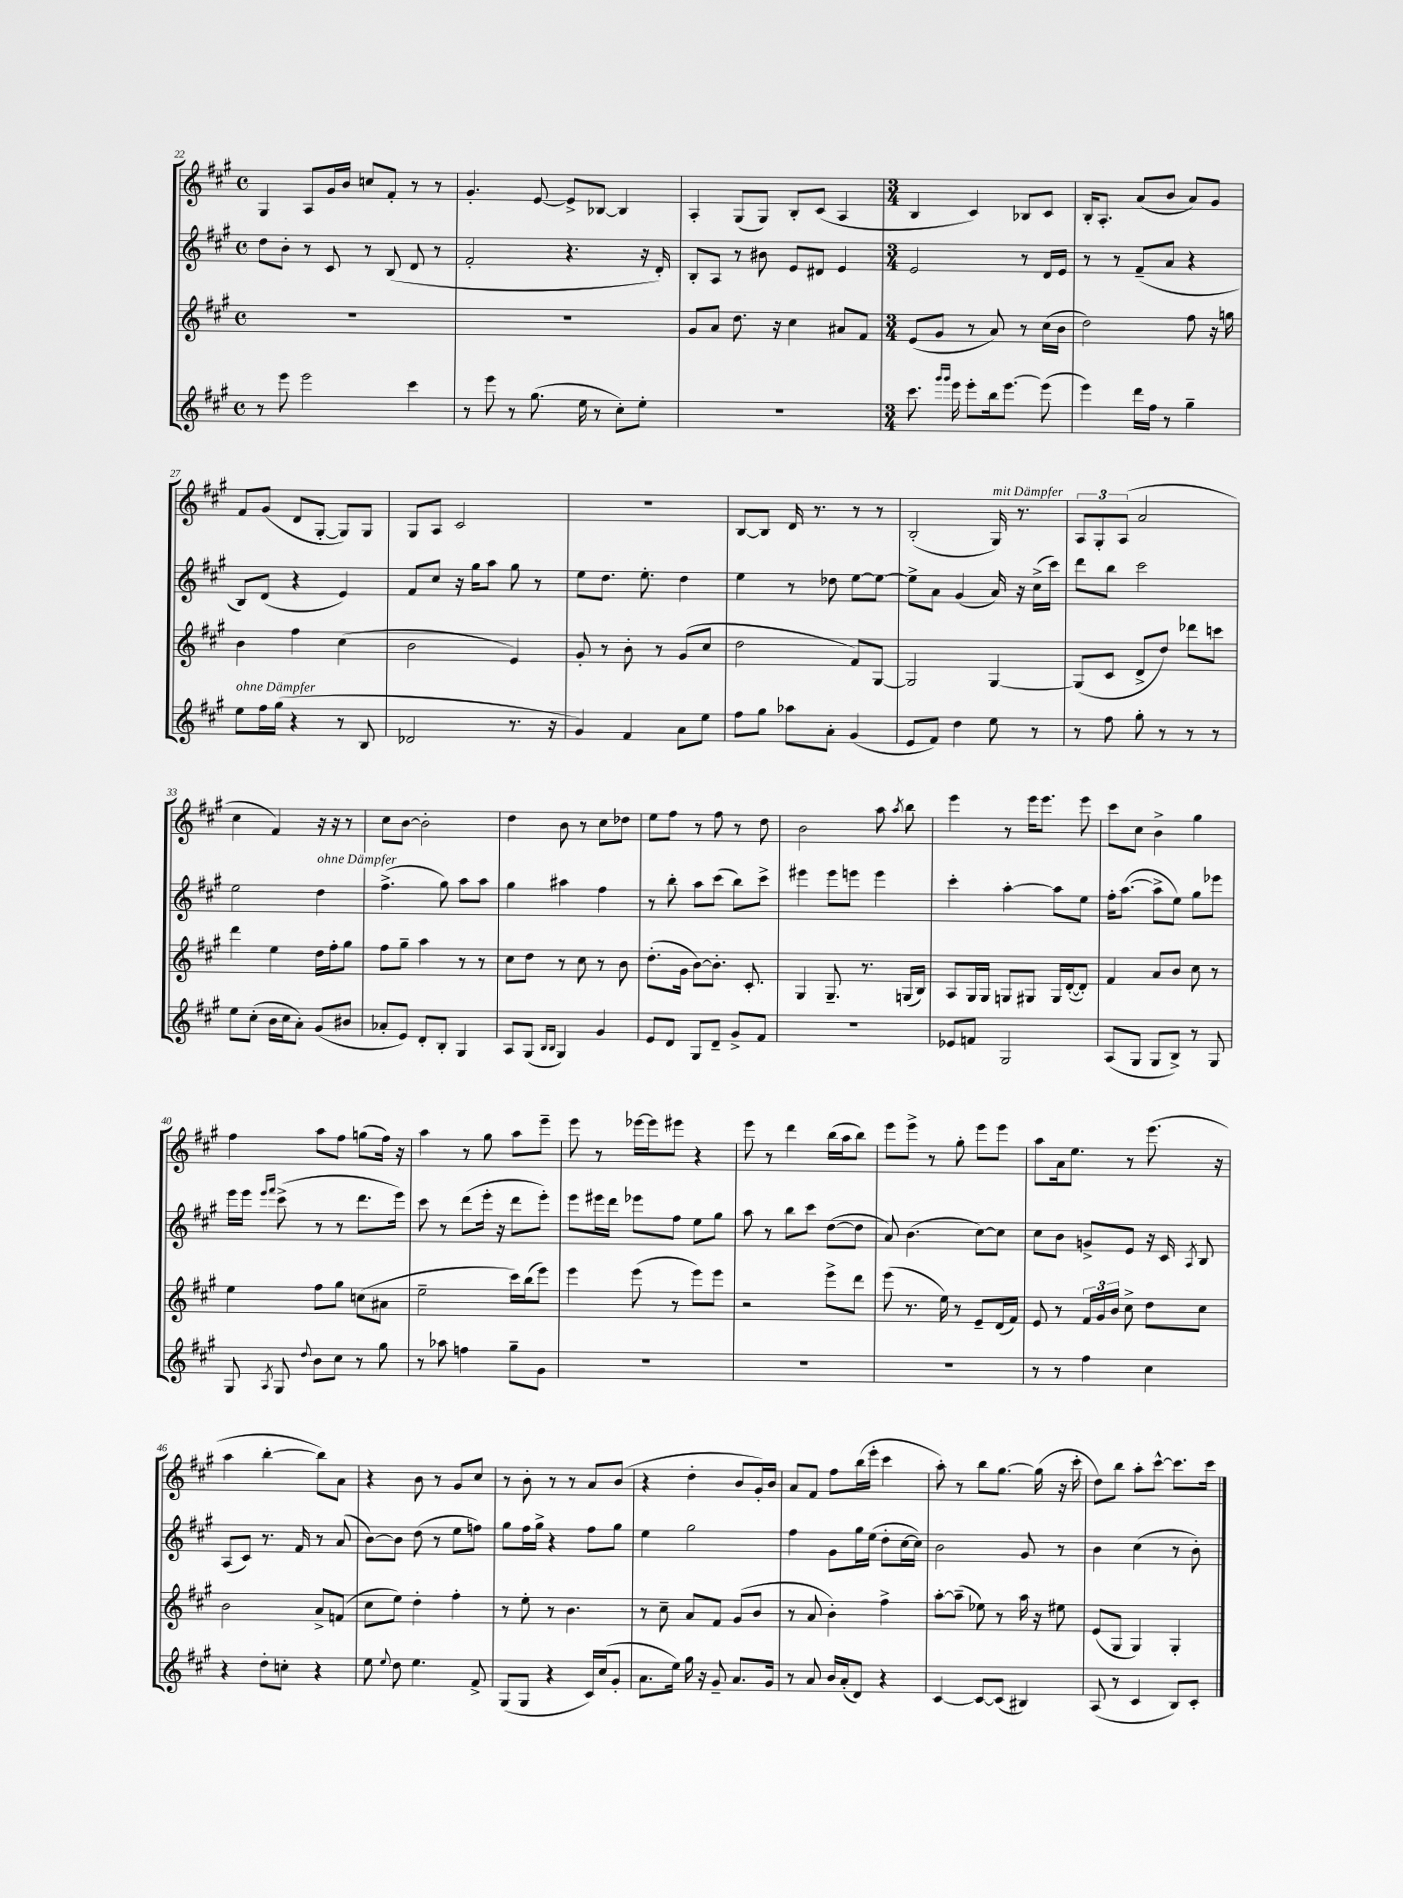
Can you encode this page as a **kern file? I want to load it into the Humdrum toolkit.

**kern	**kern	**kern	**kern
*part4	*part3	*part2	*part1
*staff4	*staff3	*staff2	*staff1
*clefG2	*clefG2	*clefG2	*clefG2
*k[f#c#g#]	*k[f#c#g#]	*k[f#c#g#]	*k[f#c#g#]
*M4/4	*M4/4	*M4/4	*M4/4
*met(c)	*met(c)	*met(c)	*met(c)
=22	=22	=22	=22
8r	1r	8dd\L	4G#/
8eee\	.	8b'\J	.
2eee\	.	8r	8A/L
.	.	8c#/	16g#/L
.	.	.	16b/JJ
.	.	8r	8ccn/L
.	.	(8B/	8f#'/J
4ccc#\	.	8d/	8r
.	.	8r	8r
=23	=23	=23	=23
8r	1r	2f#'/	4.g#'/
8eee\	.	.	.
8r	.	.	.
(8.gg#\	.	.	[8e/
.	.	4.r	8e^/L]
16ee\	.	.	.
8r	.	.	[8B-X/J
8cc#'\L)	.	.	4B-/]
8ee'\J	.	16r	.
.	.	16d'/)	.
=24	=24	=24	=24
1r	8g#/L	8B'/L	4A'/
.	8a/J	8A/J	.
.	8.dd\	8r	(8G#/L
.	.	8b#X\	8G#/J)
.	16r	.	.
.	4cc#\	8e/L	8B'/L
.	.	8d#X/J	(8c#/J
.	8a#X/L	4e/	4A/
.	8f#/J	.	.
=25	=25	=25	=25
*M3/4	*M3/4	*M3/4	*M3/4
8.ccc#\	(8e/L	2e/	4B/
.	8g#/J	.	.
16qqggg#/LL	.	.	.
16qqggg#/JJ	.	.	.
16eee\	.	.	.
8eee'\L	8r	.	4c#/)
16bb\k	8a/)	.	.
[8.eee\J	.	.	.
.	8r	8r	8B-X/L
(8eee\]	(16cc#\LL	16d/LL	8c#/J
.	16b\JJ	16e/JJ	.
=26	=26	=26	=26
4eee\)	2dd\)	8r	16B'/KL
.	.	.	8.A'/J
.	.	8r	.
16ddd\LL	.	(8f#~/L	(8a/L
16ff#\JJ	.	.	.
8r	.	8a/J	8b/J
4gg#~\	8ff#\	4r	8a/L)
.	16r	.	8g#/J
.	16ggn\	.	.
!!LO:LB:g=z
=27	=27	=27	=27
!LO:TX:a:i:t=ohne Dämpfer	!	!	!
8ee\L	4b\	8B/L)	8f#/L
16ff#\L	.	(8d/J	(8g#/J
(16gg#\JJ	.	.	.
4r	4ff#\	4r	8d/L
.	.	.	[8G#'/J
8r	(4cc#\	4e/)	8G#/L])
8B/	.	.	8G#/J
=28	=28	=28	=28
2d-X/	2b\	8f#/L	8G#/L
.	.	8cc#/J	8A/J
.	.	16r	2c#/
.	.	16gg#\KL	.
.	.	8aa\J	.
8.r	4e/)	8gg#\	.
.	.	8r	.
16r	.	.	.
=29	=29	=29	=29
4g#/)	8g#'/	8ee\L	2.r
.	8r	8.dd\J	.
4f#/	8b'\	.	.
.	.	8.ee'\	.
.	8r	.	.
8a\L	(8g#/L	4dd\	.
8ee\J	8cc#/J	.	.
=30	=30	=30	=30
8ff#\L	2dd\	4ee\	[8B/L
8gg#\J	.	.	8B/J]
8aa-X\L	.	8r	16d/
.	.	.	8.r
8a'\J	.	8dd-X\	.
(4g#/	8f#/L)	[8ee\L	8r
.	[8G#/J	8ee\J_	8r
=31	=31	=31	=31
8e/L	2G#/]	8ee^\L]	(2B'/
8f#/J)	.	8a\J	.
4dd\	.	(4g#/	.
!	!	!	!LO:TX:a:i:t=mit Dämpfer
8ee\	[4G#/	16a/)	16G#/)
.	.	16r	8.r
8r	.	(16cc#^\LL	.
.	.	16ccc#\JJ)	.
=32	=32	=32	=32
8r	(8G#/L]	8ddd\L	12A/L
.	.	.	12G#'/
8ff#\	8c#/J	8bb\J	.
.	.	.	(12A/J
8gg#'\	8d^/L	2ccc#\	2a/
8r	8dd/J)	.	.
8r	8ddd-X\L	.	.
8r	8cccn\J	.	.
!!LO:LB:g=z
=33	=33	=33	=33
8ee\L	4ddd\	2ee\	4cc#\
(8cc#'\J	.	.	.
16b\LL	4ee\	.	4f#/)
16cc#\J	.	.	.
8a'\J)	.	.	.
!	!	!LO:TX:a:i:t=ohne Dämpfer	!
(8g#/L	16dd\LL	4dd\	16r
.	16ff#'\J	.	16r
8b#X/J	8gg#\J	.	8r
=34	=34	=34	=34
8a-X'/L	8ff#\L	(4.ff#^\	8cc#\L
8e/J)	8gg#~\J	.	[8b\J
8d'/L	4aa\	.	2b'\]
8B'/J	.	8gg#\)	.
4G#/	8r	8aa\L	.
.	8r	8aa\J	.
=35	=35	=35	=35
8A/L	8cc#\L	4gg#\	4dd\
(8G#/J	8dd\J	.	.
16qqB/LL	.	.	.
16qqB/JJ	.	.	.
4G#/)	8r	4aa#X\	8b\
.	8cc#\	.	8r
4g#/	8r	4ff#\	8cc#\L
.	8b\	.	8dd-X\J
=36	=36	=36	=36
8e/L	(8.dd'\L	8r	8ee\L
8d/J	.	8bb'\	8ff#\J
.	16g#\Jk	.	.
8G#/L	[8b\L)	8aa\L	8r
8d~/J	8.b'\J]	(8ccc#\J	8ff#\
8g#^/L	.	8bb\L)	8r
.	8.c#'/	.	.
8f#/J	.	8ccc#^\J	8dd\
=37	=37	=37	=37
2.r	4G#/	4eee#X\	2b\
.	8.G#~/	8eee#\L	.
.	.	8eeen\J	.
.	8.r	.	.
.	.	4eee\	8aa\
.	.	.	8qaa/
.	(16Gn/LL	.	8bb\
.	16B/JJ)	.	.
=38	=38	=38	=38
8e-X/L	8A/L	4ccc#'\	4eee\
8fn/J	16G#/L	.	.
.	16G#/JJ	.	.
2G#/	8Gn/L	[4aa'\	8r
.	8G#X/J	.	16eee\KL
.	.	.	8.eee\J
.	16G#/LL	8aa\L]	.
.	([16d'/J	.	.
.	8d'/J])	8ee\J	8eee\
=39	=39	=39	=39
(8A/L	4f#/	16ff#'\KL	8ccc#\L
.	.	([8.aa\J	.
8G#/J	.	.	8cc#\J
8G#/L	8a/L	8aa^\L]	4b^\
8B^/J)	8b/J	8ee\J)	.
8r	8cc#\	8gg#\L	4gg#\
8G#/	8r	8eee-X\J	.
!!LO:LB:g=z
=40	=40	=40	=40
8G#/	4ee\	16eee\LL	4ff#\
.	.	16eee\JJ	.
.	.	16qqeee/LL	.
8qA/	.	16qqfff#/JJ	.
8G#/	.	(8ccc#^\	.
8qqdd/	.	.	.
8b\L	8ff#\L	8r	8aa\L
8cc#\J	8gg#\J	8r	8ff#\J
8r	(8ccn\L	8.ddd\L	(8ggn\L
8gg#\	8a#X\J	.	16ff#\Jk)
.	.	16eee\Jk)	16r
=41	=41	=41	=41
8r	2ee~\	8ccc#\	4aa\
8aa-X\	.	8r	.
4ffn\	.	(8ddd\L	8r
.	.	16eee'\Jk	8gg#\
.	.	16r	.
8gg#~\L	16ccc#\LL)	8ddd\L	8aa\L
.	(16bb\J	.	.
8g#\J	8eee\J)	8eee'\J)	8eee~\J
=42	=42	=42	=42
2.r	4eee\	8eee\L	8eee\
.	.	16eee#X\L	8r
.	.	16ddd\JJ	.
.	(8eee\	8eee-X\L	[16eee-X\LL
.	.	.	16eee-\J]
.	8r	8ff#\J	8eee#X\J
.	8eee\L)	8ee\L	4r
.	8eee\J	8gg#\J	.
=43	=43	=43	=43
2.r	2r	8aa\	8eee\
.	.	8r	8r
.	.	8bb\L	4ddd\
.	.	8ccc#\J	.
.	8eee^\L	([8dd\L	(16bb\LL
.	.	.	16aa\J
.	8ddd\J	8dd\J]	8bb\J)
=44	=44	=44	=44
2.r	(8eee\	8a/)	8eee\L
.	8.r	(4.b\	8eee^\J
.	.	.	8r
.	16ee\)	.	.
.	8r	.	8gg#'\
.	8e~/L	[8cc#\L)	8eee\L
.	(16d/L	8cc#\J]	8eee\J
.	16f#/JJ)	.	.
=45	=45	=45	=45
8r	8e/	8cc#\L	8aa\L
8r	8r	8b\J	16a\k
.	.	.	8.ee\J
4ff#\	24f#/LL	8gn^/L	.
.	24g#/	.	.
.	24b/JJ	.	.
.	8cc#^\	8e/J	8r
4cc#\	8dd\L	16r	(8.eee\
.	.	16c#/	.
.	.	8qA/	.
.	8cc#\J	8B/	.
.	.	.	16r
!!LO:LB:g=z
=46	=46	=46	=46
4r	2b\	(8A/L	4aa\
.	.	8c#/J)	.
8dd'\L	.	8.r	[4bb'\
8ccn'\J	.	.	.
.	.	16f#/	.
4r	8a^/L	8r	8bb\L])
.	(8fn/J	(8a/	8a\J
=47	=47	=47	=47
8ee\	8cc#\L	[8b\L)	4r
8qqee/	.	.	.
8dd\	8ee\J)	8b\J]	.
4.ee\	4dd'\	(8dd\	8b\
.	.	8r	8r
.	4ff#'\	8ee\L	8g#/L
8f#^/	.	8ffn\J)	8cc#/J
=48	=48	=48	=48
(8G#/L	8r	8gg#\L	8r
8G#/J	8ee'\	16ff#\L	8b'\
.	.	16gg#^\JJ	.
4r	8r	4r	8r
.	4.b\	.	8r
16c#/LL)	.	8ff#\L	8a/L
(16cc#/J	.	.	.
8g#'/J	.	8gg#\J	(8b/J
=49	=49	=49	=49
8.a\L	8r	4ee\	4r
.	8cc#~\	.	.
16ee\Jk)	.	.	.
16gg#\	8a/L	2gg#\	4dd'\
16r	.	.	.
8g#~/	8f#/J	.	.
8.a/L	(8g#/L	.	8b/L
.	8b/J	.	16g#'/L)
16g#/Jk	.	.	16b/JJ
=50	=50	=50	=50
8r	8r	4ff#\	8a/L
8a/	8a/	.	8f#/J
16b/LL	4b'\)	8g#\L	8ff#\L
(16a'/J	.	.	.
8d/J)	.	16gg#\L	(16bb\L
.	.	(16ee\JJ	16eee'\JJ
4r	4ff#^\	8dd'\L	4ccc#\
.	.	[16cc#\L	.
.	.	16cc#\JJ])	.
=51	=51	=51	=51
[4c#/	[8aa'\L	2b\	8aa'\)
.	(8aa~\J]	.	8r
8c#/L_	8ee-X\)	.	8bb\L
(8c#/J]	8r	.	[8.gg#\J
4B#X/)	16aa\	8g#/	.
.	16r	.	(16gg#\]
.	8ee#X\	8r	16r
.	.	.	16ccc#'\
=52	=52	=52	=52
(8A/	(8e/L	4b\	8dd\L)
8r	8G#/J	.	8bb\J
4c#/	4G#/)	(4cc#\	8aa'\L
.	.	.	[8ccc#^^\J
8B/L)	4G#'/	8r	8.ccc#\L]
8c#'/J	.	8b'\)	.
.	.	.	16ccc#\Jk
==	==	==	==
*-	*-	*-	*-
